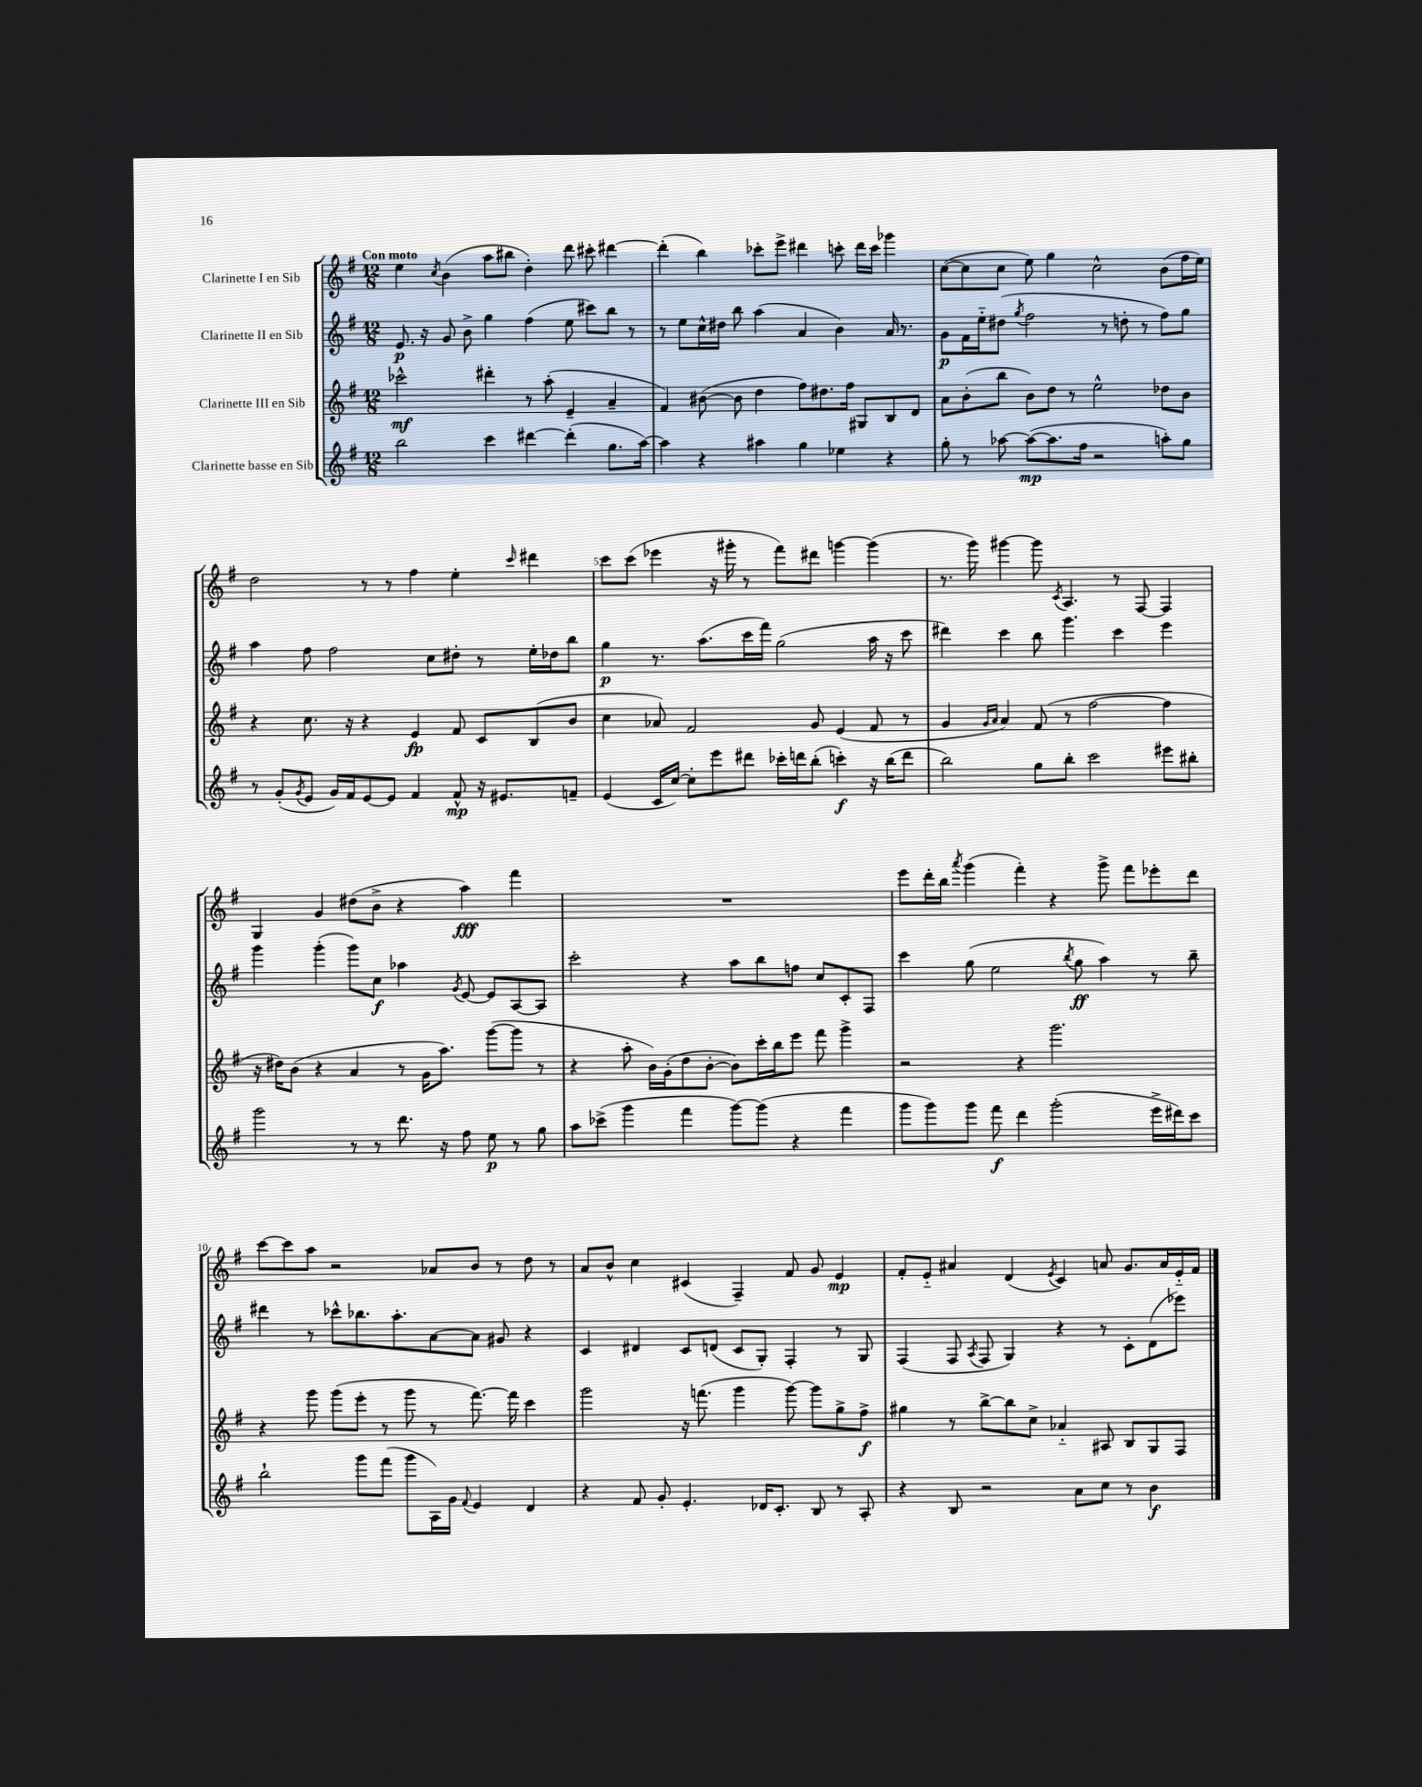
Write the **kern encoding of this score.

**kern	**kern	**kern	**kern
*staff4	*staff3	*staff2	*staff1
*clefG2	*clefG2	*clefG2	*clefG2
*k[f#]	*k[f#]	*k[f#]	*k[f#]
*M12/8	*M12/8	*M12/8	*M12/8
2bb	2ccc-^^	8.e	4ee
.	.	16r	.
.	.	.	8qcc
.	.	8g	(4b
.	.	8b^	.
4ccc	4ddd#'	4gg	8aa
.	.	.	8bb#
[4ddd#	8r	(4ff#	4dd')
.	(8aa'	.	.
(4ddd#']	4e~	8ee	8ddd
.	.	8ccc#)	8ccc#'
8.gg	4a~	8bb	[4ddd#
.	.	8r	.
[16aa)	.	.	.
=	=	=	=
4aa]	4f#)	8r	(4ddd#']
.	.	8ee	.
4r	([8b#	16cc^^	4bb)
.	.	16dd#	.
.	8b#]	8bb	.
4aa#	4dd	(4aa	8ccc-'
.	.	.	8eee^
4gg	8ff#)	4a	4ddd#
.	8.dd#	.	.
4ee-	.	4b)	8ccc'
.	16ff#	.	.
.	8G#	.	16ddd#
.	.	.	16ccc
4r	8B	16a	4ggg-
.	.	8.r	.
.	8d	.	.
=	=	=	=
8gg'	8a	8g	([8cc
8r	(8b'	16f#	8cc]
.	.	16ee'~	.
[8aa-	8bb	(8dd#	8cc
.	.	8qgg	.
(8aa-_	8b)	2ff#	8ee)
8.aa-]	8dd	.	4gg
.	8r	.	.
16ff#	.	.	.
2r	2ee^^	.	2cc^^
.	.	8r	.
.	.	8dd'	.
.	.	8r	.
8aa')	8dd-	8ff#)	(8b
8gg	8b	8gg	16ff#
.	.	.	16ee)
=	=	=	=
8r	4r	4aa	2dd
(8g'	.	.	.
8qg	.	.	.
8e	8.cc	8ff#	.
16g)	.	2ff#	.
16f#	16r	.	.
[8e	4r	.	8r
8e]	.	.	8r
4f#	4e	.	4ff#
.	.	8cc	.
8f#^^	8f#	8dd#'	4ee'
16r	8c	8r	.
8.e#	.	.	.
.	.	.	16qqccc
.	(8B	16ee'	4ddd#
.	.	16dd-	.
8f~	8b	8bb	.
=	=	=	=
(4e	4cc	4gg	8ccc
.	.	.	(8ccc
16c	8a-)	8.r	4eee-
[16cc)	.	.	.
8cc']	2f#	.	.
.	.	(8.aa	.
8eee	.	.	16r
.	.	.	16ggg#'
8ddd#	.	16ccc	8r
.	.	16fff#)	.
16ccc-'	.	(2gg	8fff#)
16ddd	.	.	.
(8bb'	8g	.	8ddd#
4ccc')	(4e	.	[4ggg
16r	8f#	16aa	(4ggg]
(16bb	.	16r	.
8ddd	8r	8ccc	.
=	=	=	=
2bb)	4g	4ddd#)	8.r
.	.	.	16ggg)
.	16qqg	.	.
.	16qqa	.	.
.	4a)	4ccc	[4ggg#
8gg	(8f#	8bb	8ggg#]
.	.	.	8qc
8bb'	8r	4.ggg	4.A
2ccc	[2ff#	.	.
.	.	4ccc	8r
.	.	.	[8F#
8eee#	4ff#]	4eee	4F#]
8bb#'	.	.	.
=	=	=	=
2ggg	16r	4ggg	4G
.	16dd#)	.	.
.	(8b	.	.
.	4r	(4ggg'	4g
8r	4a	8ggg)	(8dd#
8r	.	8cc	8b^
8.ddd	8r	4aa-	4r
.	16g	.	.
16r	8.aa)	.	.
.	.	8qg	.
8ff#	.	[8e	4aa)
8ee	([8ggg	8e]	.
8r	8ggg]	[8A	4fff#
8gg	8r	8A]	.
=	=	=	=
8aa	4r	2ccc'	1.r
(8ccc-^	.	.	.
4ggg	8aa'	.	.
.	16b)	.	.
.	(16g'	.	.
4fff#	8dd	4r	.
.	[8b'	.	.
[8ggg)	8b])	8aa	.
(8ggg]	16ccc'	8bb	.
.	16bb	.	.
4r	8eee	8ff	.
.	8fff#	8cc	.
4fff#	4ggg^	8c'	.
.	.	8F#	.
=	=	=	=
8ggg	2r	4ccc	8eee
8ggg)	.	.	16ddd'
.	.	.	16bb
.	.	.	8qaaa
8ggg	.	(8gg	(4ggg
8fff#	.	2ee	.
4ddd	4r	.	4fff#')
(2ggg'	2.ggg	.	4r
.	.	8qbb	.
.	.	8gg	.
.	.	4aa)	8ggg^
.	.	.	8fff#
16eee^	.	8r	8eee-'
16ddd#)	.	.	.
8ccc	.	8bb~	8ddd
=	=	=	=
2bb`	4r	4ddd#	[8ccc
.	.	.	8ccc]
.	8ggg	8r	8aa
.	(8ggg	8ccc-^^	2r
8ggg	8eee'	8.bb-	.
(8fff#	8r	.	.
.	.	8.aa'	.
8ggg	8ggg	.	.
16A)	8r	[8a	8a-
16g	.	.	.
8qqf#	.	.	.
4e	[8.fff#)	8a]	8b
.	.	8g#	8r
.	16fff#]	.	.
4d	4ccc	4r	8dd
.	.	.	8r
=	=	=	=
4r	2ggg	4c	8a
.	.	.	8b^^
8f#	.	4d#	4cc
8g'	.	.	.
4.e'	16r	8c	(4c#
.	(8.fff	.	.
.	.	(8d	.
.	4ggg	8c	4F#~)
16d-	.	8G')	.
8.c'	.	.	.
.	[8ggg)	4F#'	8f#
8B	8ggg]	.	8g
8r	8gg^	8r	4e
8A'	8ff#^	8G	.
=	=	=	=
4r	4gg#	(4F#	8f#'
.	.	.	8e'~
8B	8r	8F#	4a#
.	.	8qA	.
2r	[8bb^	8F#	.
.	8bb]	4G)	(4d
.	8cc^	.	.
.	.	.	8qe
.	4a-'~	4r	4c)
8a	.	.	.
8cc	8A#	8r	8a
8r	8B	8c'	8.g
4b	8G	(8d	.
.	.	.	16a
.	8F#	8eee-)	16e'~
.	.	.	16f#
==	==	==	==
*-	*-	*-	*-
